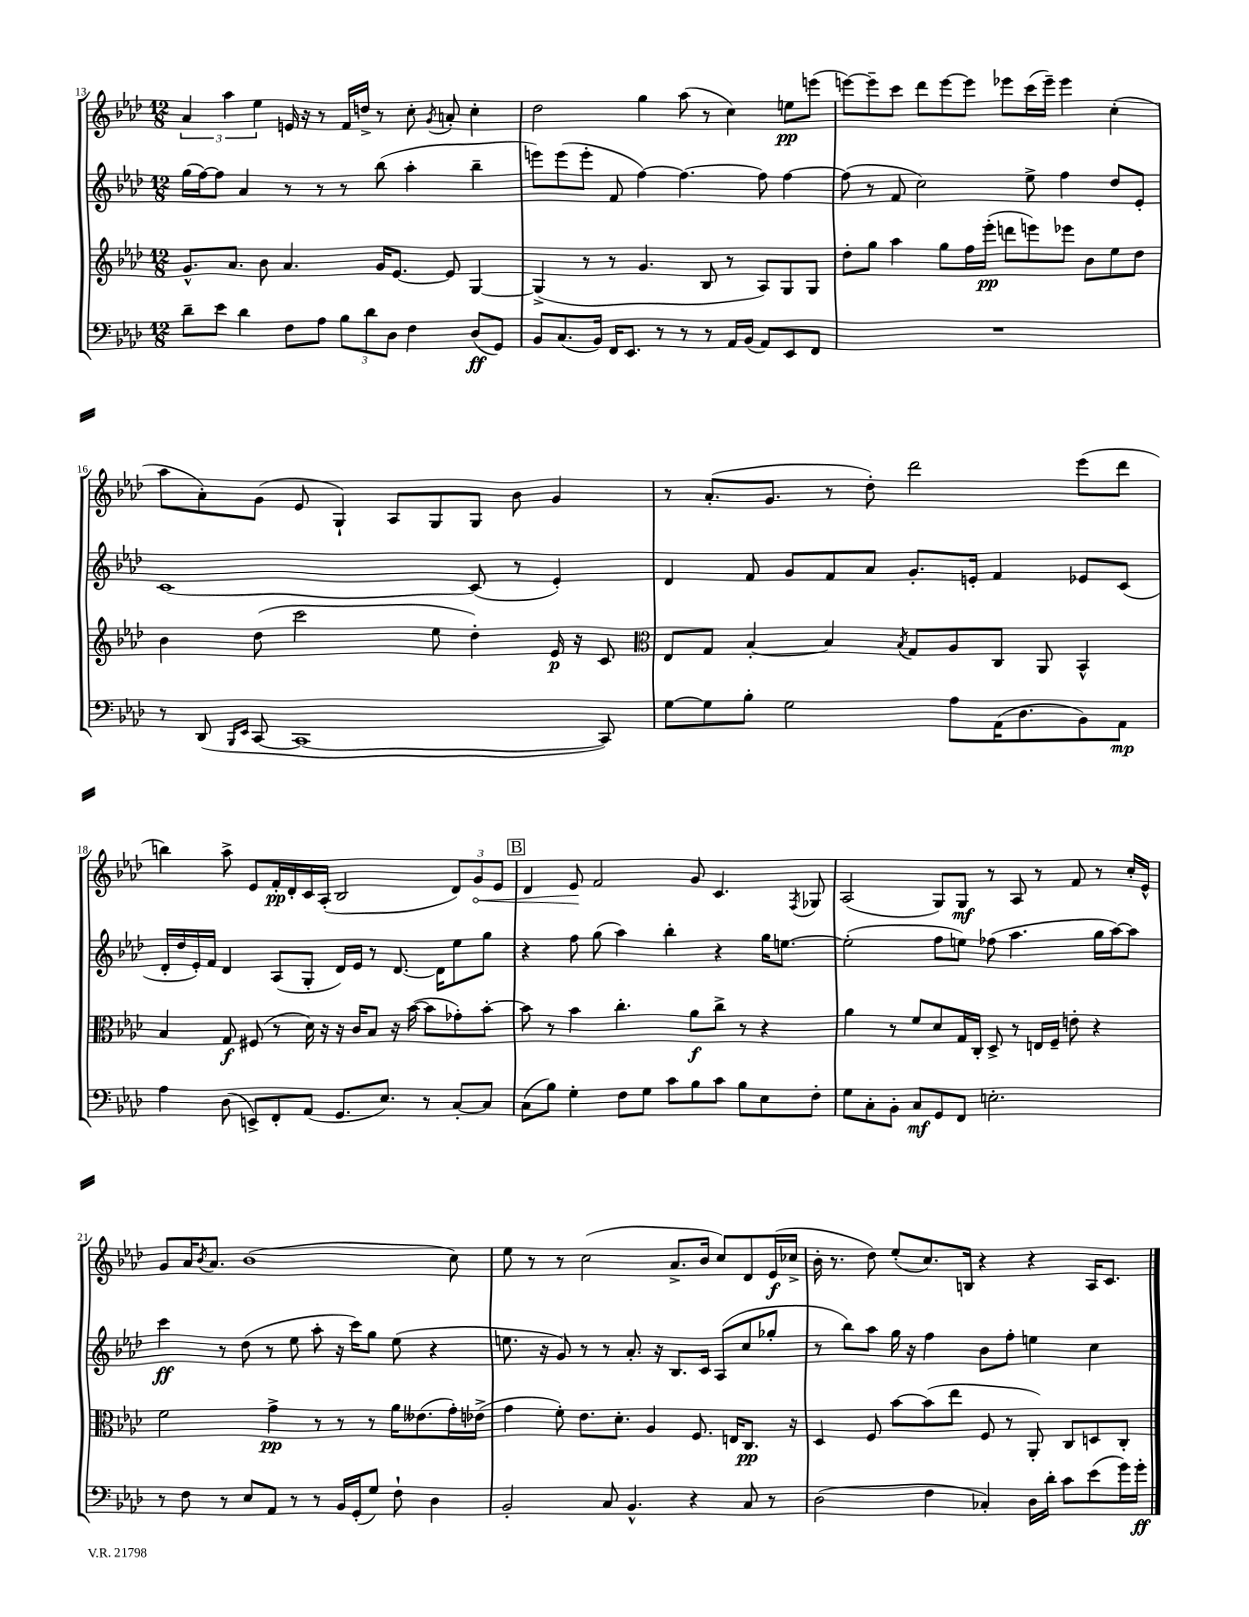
<<
\new StaffGroup <<
\new Staff = "s0" {
    \clef treble \key aes \major \numericTimeSignature \time 12/8
    \tuplet 3/2 { aes'4 aes''4 ees''4 } e'16 r16 r8 f'16 d''16-> r8 c''8-. \acciaccatura { g'8 } a'8-. c''4-. |
    des''2 g''4 aes''8( r8 c''4) e''8\pp e'''8( |
    e'''8~) e'''8-- c'''8 des'''8 e'''8~ e'''8 ees'''8 c'''16( ees'''16--) ees'''4 c''4-.( |
    aes''8 aes'8-.) g'8( ees'8 g4-!) aes8 g8 g8 bes'8 g'4 |
    r8 aes'8.-.( g'8. r8 des''8-.) des'''2 ees'''8( des'''8 |
    b''4) aes''8-> ees'8 f'16-.\pp des'16-. c'16 aes16-.( bes2 \tuplet 3/2 { des'8) \once \override Hairpin.circled-tip = ##t g'8\< ees'8 } |
    \mark \markup { \box "B" } des'4 ees'8\! f'2 g'8 c'4. \acciaccatura { f8 } ges8 |
    aes2( g8) g8\mf r8 aes8 r8 f'8 r8 c''16-. ees'16-^ |
    g'8 aes'16 \acciaccatura { bes'8 } aes'8. bes'1( c''8) |
    ees''8 r8 r8 c''2( aes'8.-> bes'16 c''8) des'8 ees'16\f( ces''16-> |
    bes'16-. r8. des''8) ees''8-.( c''8.) b16 r4 r4 aes16 c'8. \bar "|." |
}
\new Staff = "s1" {
    \clef treble \key aes \major \numericTimeSignature \time 12/8
    g''16( f''16~) f''8 aes'4 r8 r8 r8 bes''8( aes''4-. bes''4-- |
    e'''8) e'''8( e'''8-. f'8 f''4~) f''4.~ f''8 f''4~ |
    f''8( r8 f'8 c''2) ees''8-> f''4 des''8 ees'8-. |
    c'1~ c'8( r8 ees'4-.) |
    des'4 f'8 g'8 f'8 aes'8 g'8.-. e'16-. f'4 ees'8 c'8( |
    des'16-. des''16 ees'16-.) f'16 des'4 aes8( g8-. des'16) ees'16 r8 des'8.~ des'16 ees''8 g''8 |
    \mark \markup { \box "B" } r4 f''8 g''8( aes''4) bes''4-. r4 g''16 e''8.~ |
    e''2-.( f''8 e''8) fes''8( aes''4. g''16 aes''16~) aes''8 |
    c'''4\ff r8 des''8( r8 ees''8 aes''8-. r16 c'''16) g''8 ees''8( r4 |
    e''8. r16 g'8) r8 r8 aes'8.-. r16 bes8. c'16 aes8( c''8 ges''8-. |
    r8 bes''8) aes''8 g''16 r16 f''4 bes'8 f''8-. e''4 c''4 \bar "|." |
}
\new Staff = "s2" {
    \clef treble \key aes \major \numericTimeSignature \time 12/8
    g'8.-^ aes'8. bes'8 aes'4. g'16 ees'8.~ ees'8 g4~ |
    g4->( r8 r8 g'4. bes8 r8 aes8) g8 g8 |
    des''8-. g''8 aes''4 g''8 f''16 ees'''16-.\pp( d'''8 e'''8) ees'''8 bes'8 ees''8 des''8 |
    bes'4 des''8( c'''2 ees''8 des''4-.) ees'16\p r16 c'8 |
    \clef alto ees8 g8 bes4~-. bes4 \acciaccatura { bes8 } g8 aes8 c8 aes,8 bes,4-^ |
    bes4 g8\f fis8( r8 des'16) r16 r16 c'16 bes8 r16 bes'16~( bes'8 ges'8-.) bes'8~-. |
    \mark \markup { \box "B" } bes'8 r8 bes'4 c''4.-. aes'8\f c''8-> r8 r4 |
    aes'4 r8 f'8 des'8 g16 c16-. des8-> r8 e16 f16-- e'8-. r4 |
    f'2 g'4->\pp r8 r8 r8 aes'16 eeses'8.( g'16-.) ees'16->( |
    g'4 f'8-.) ees'8. des'8.-. aes4 f8. e16 c8.\pp r16 |
    des4 f8 bes'8~ bes'8( ees''8 f8 r8 aes,8-.) c8 d8 c8-. \bar "|." |
}
\new Staff = "s3" {
    \clef bass \key aes \major \numericTimeSignature \time 12/8
    des'8-- ees'8 des'4 f8 aes8 \tuplet 3/2 { bes8 des'8 des8 } f4 des8\ff( g,8) |
    bes,8 c8.( bes,16) f,16 ees,8. r8 r8 r8 aes,16 bes,16( aes,8) ees,8 f,8 |
    R1. |
    r8 des,8( \grace { bes,,16 ees,16 } c,8~ c,1~ c,8) |
    g8~ g8 bes8-. g2 aes8 aes,16( des8. bes,8) aes,8\mp |
    aes4 des8( e,8->) f,8-. aes,8( g,8. ees8.) r8 c8~-. c8 |
    \mark \markup { \box "B" } c8( bes8) g4-. f8 g8 c'8 bes8 c'8 bes8 ees8 f8-. |
    g8 c8-. bes,8-. c8\mf g,8 f,8 e2.-. |
    r8 f8 r8 ees8 aes,8 r8 r8 bes,16 g,16-.( g8) f8-! des4 |
    bes,2-. c8 bes,4.-^ r4 c8 r8 |
    des2( f4 ces4-.) des16 des'16-. c'8 ees'8( g'16) g'16-.\ff \bar "|." |
}
>>
>>
\layout { \context { \Score currentBarNumber = #13 } }
